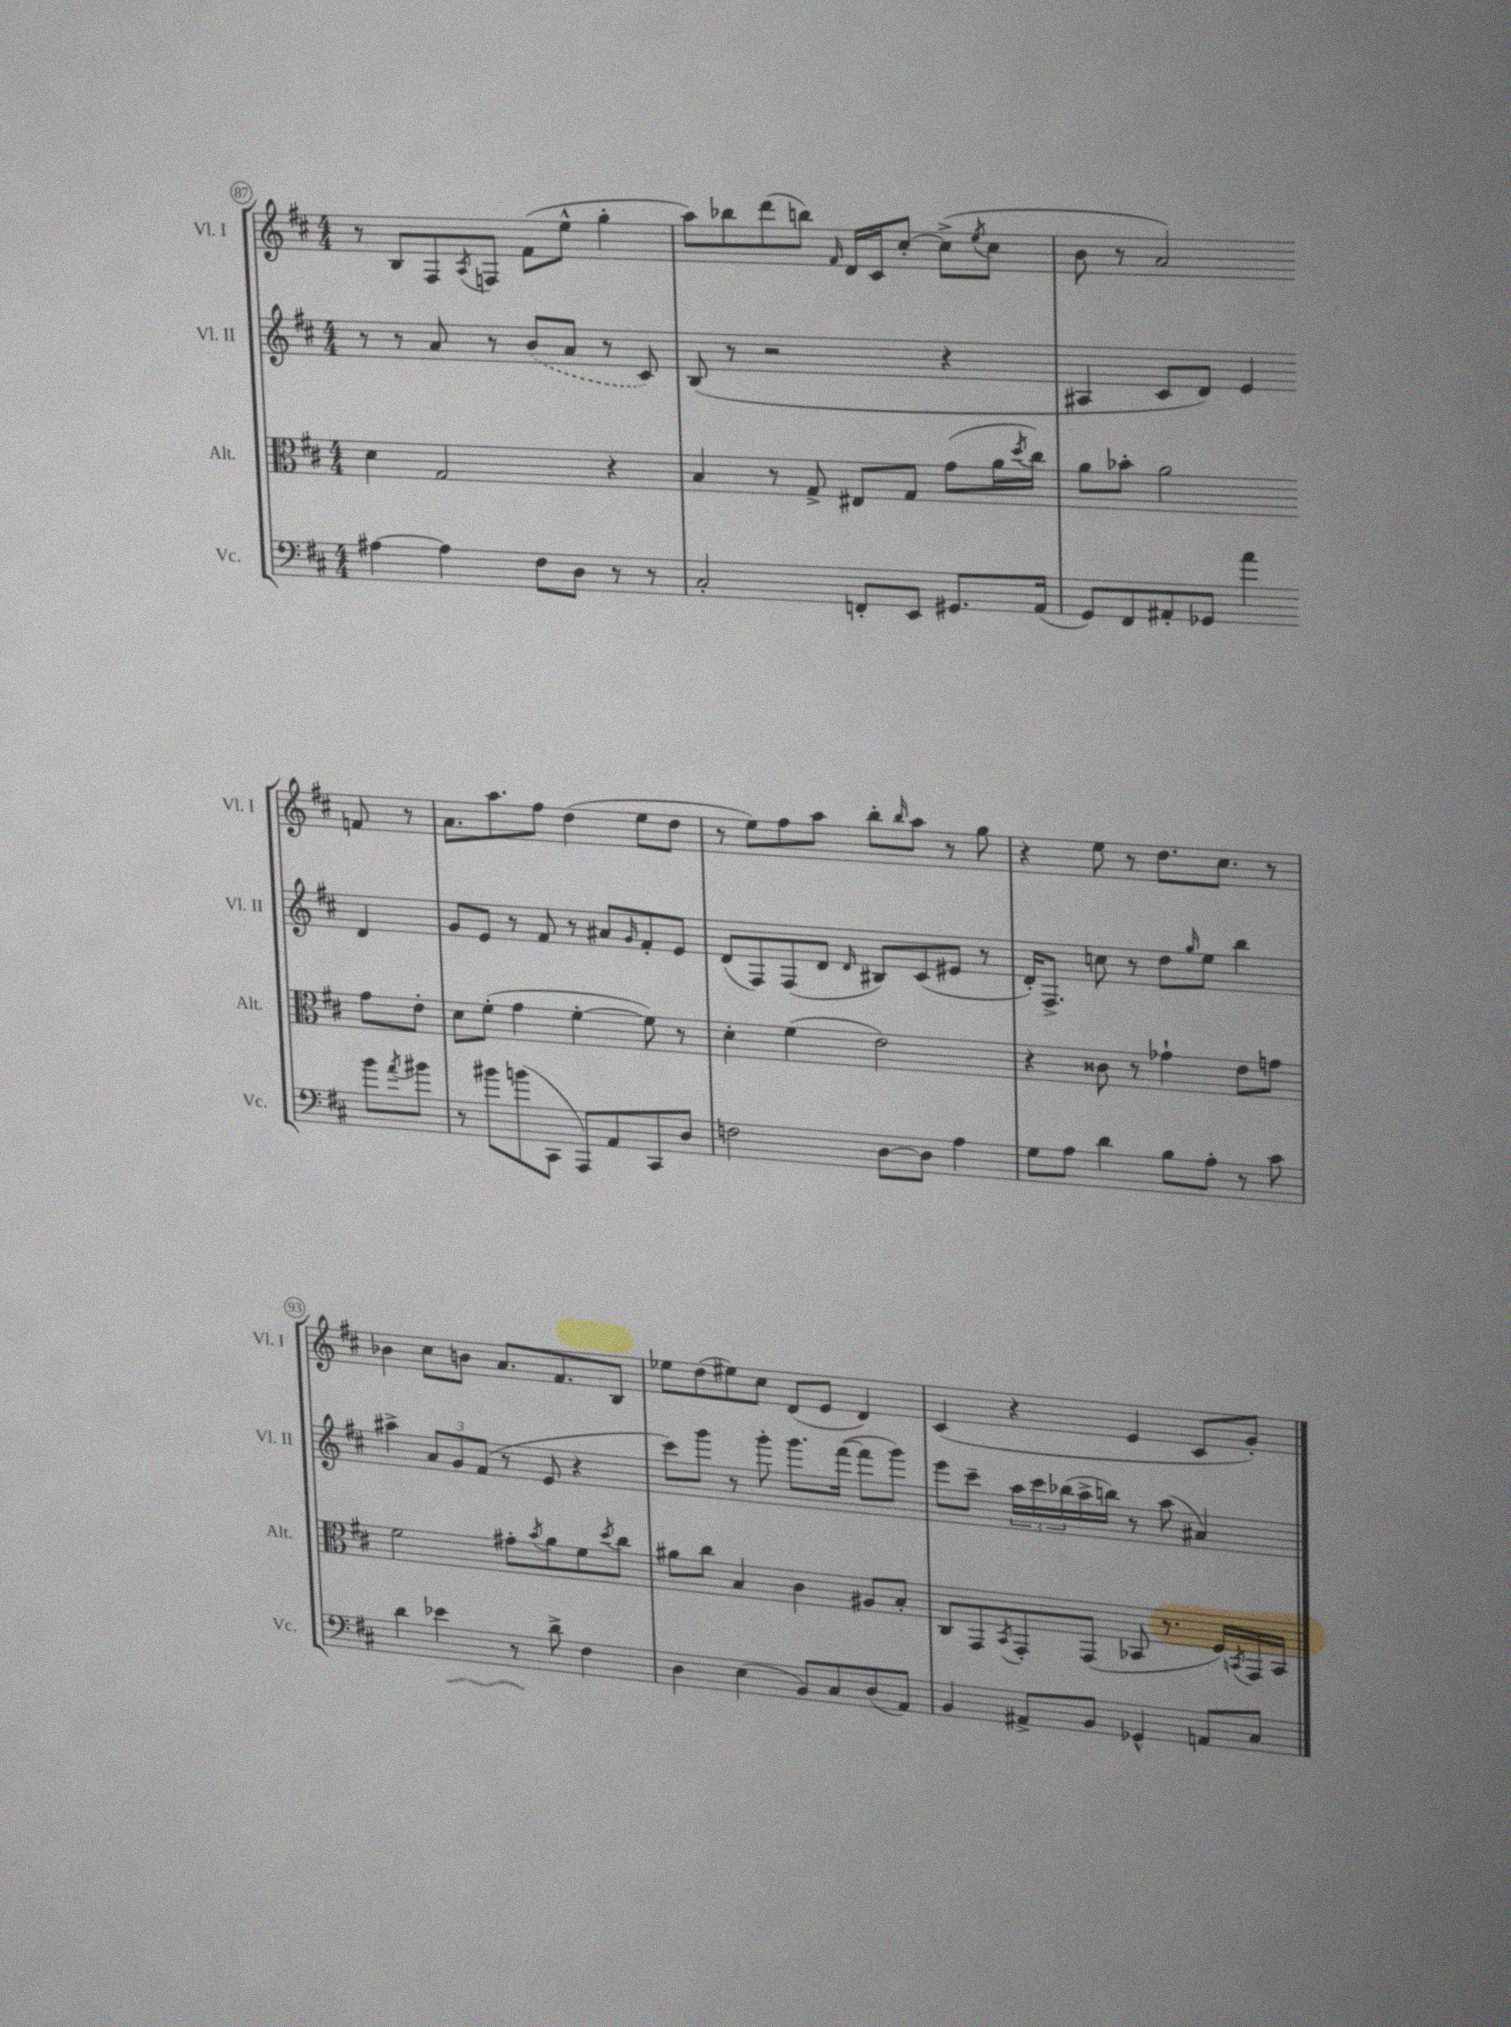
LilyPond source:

<<
\new StaffGroup <<
\new Staff = "s0" \with { instrumentName = "Vl. I" shortInstrumentName = "Vl. I" } {
    \clef treble \key d \major \numericTimeSignature \time 4/4
    r8 b8 fis8 \acciaccatura { a8 } f8 fis'8( e''8-^ g''4-. |
    a''8) bes''8 d'''8( b''8) \grace { fis'16 } d'16 cis'16 cis''8~-. cis''8->( \acciaccatura { e''8 } cis''8 |
    b'8 r8 a'2) f'8 r8 |
    a'8. a''8. fis''8 d''4( e''8 d''8 |
    r8 e''8) fis''8 a''8 b''8-. \grace { b''16 } a''8 r8 g''8 |
    r4 e''8 r8 d''8. cis''8. r8 |
    bes'4 cis''8 b'8 a'8. fis'8. b8 |
    ees''8 d''8( eis''8) cis''8 d'8( e'8 d'4) |
    cis'4( r4 e'4 cis'8 g'8-.) \bar "|." |
}
\new Staff = "s1" \with { instrumentName = "Vl. II" shortInstrumentName = "Vl. II" } {
    \clef treble \key d \major \numericTimeSignature \time 4/4
    r8 r8 a'8 r8 \once \slurDashed b'8( a'8 r8 cis'8) |
    b8( r8 r2 r4 |
    ais4 cis'8 d'8) e'4 d'4 |
    g'8 e'8 r8 fis'8 r8 ais'8 \grace { g'16 } fis'8-. e'8 |
    d'8( fis8) fis8( d'8 \grace { d'16 } bis8) cis'8( eis'8 r8 |
    d'16-.) fis8.-> c''8 r8 d''8 \grace { g''16 } e''8 b''4 |
    ais''4-> \tuplet 3/2 { a'8 g'8 fis'8( } r8 e'8 r4 |
    cis'''8) g'''8 r8 g'''8-. g'''8. fis'''16~( fis'''8 g'''8) |
    e'''8 cis'''8-- \tuplet 3/2 { a''16 cis'''16 bes''16( } a''16-> b''16) r8 a''8( ais'4) \bar "|." |
}
\new Staff = "s2" \with { instrumentName = "Alt." shortInstrumentName = "Alt." } {
    \clef alto \key d \major \numericTimeSignature \time 4/4
    d'4 g2 r4 |
    b4 r8 g8-> eis8 g8 g'8( a'16 \acciaccatura { d''8 } cis''16) |
    a'8 bes'8-. a'2 g'8 e'8-. |
    d'8 fis'8-.( g'4 fis'4~-. fis'8) r8 |
    d'4-. fis'4( e'2) |
    r4 cisis'8 r8 ges'4-! e'8 g'8 |
    fis'2 gis'8-. \acciaccatura { b'8 } a'8 fis'8 \acciaccatura { d''8 } cis''8 |
    ais'8 cis''8 b4 cis'4 ais8 b8-. |
    cis8 g,8 \acciaccatura { b,8 } g,8-. g,8( bes,8 r8. fis16) \acciaccatura { b,8 } g,16 b,16 \bar "|." |
}
\new Staff = "s3" \with { instrumentName = "Vc." shortInstrumentName = "Vc." } {
    \clef bass \key d \major \numericTimeSignature \time 4/4
    ais4~ ais4 fis8 d8 r8 r8 |
    cis2-. f,8-. e,8 gis,8. a,16( |
    g,8) fis,8 ais,8-. ges,8 a'4 b'8 \acciaccatura { a'8 } bis'8 |
    r8 bis'8 b'8( cis,8 a,,8) a,8 cis,8 d8 |
    f2 d8~ d8 a4 |
    g8 a8 d'4 b8 a8-. r8 cis'8 |
    d'4 ees'4 r8 d'8-> fis4 |
    d4 e4( b,8) cis8 d8( a,8) |
    b,4 ais,8-> b,8 ges,4-^ a,8 cis8 \bar "|." |
}
>>
>>
\layout { \context { \Score currentBarNumber = #87 \override BarNumber.stencil = #(make-stencil-circler 0.1 0.3 ly:text-interface::print) } }
